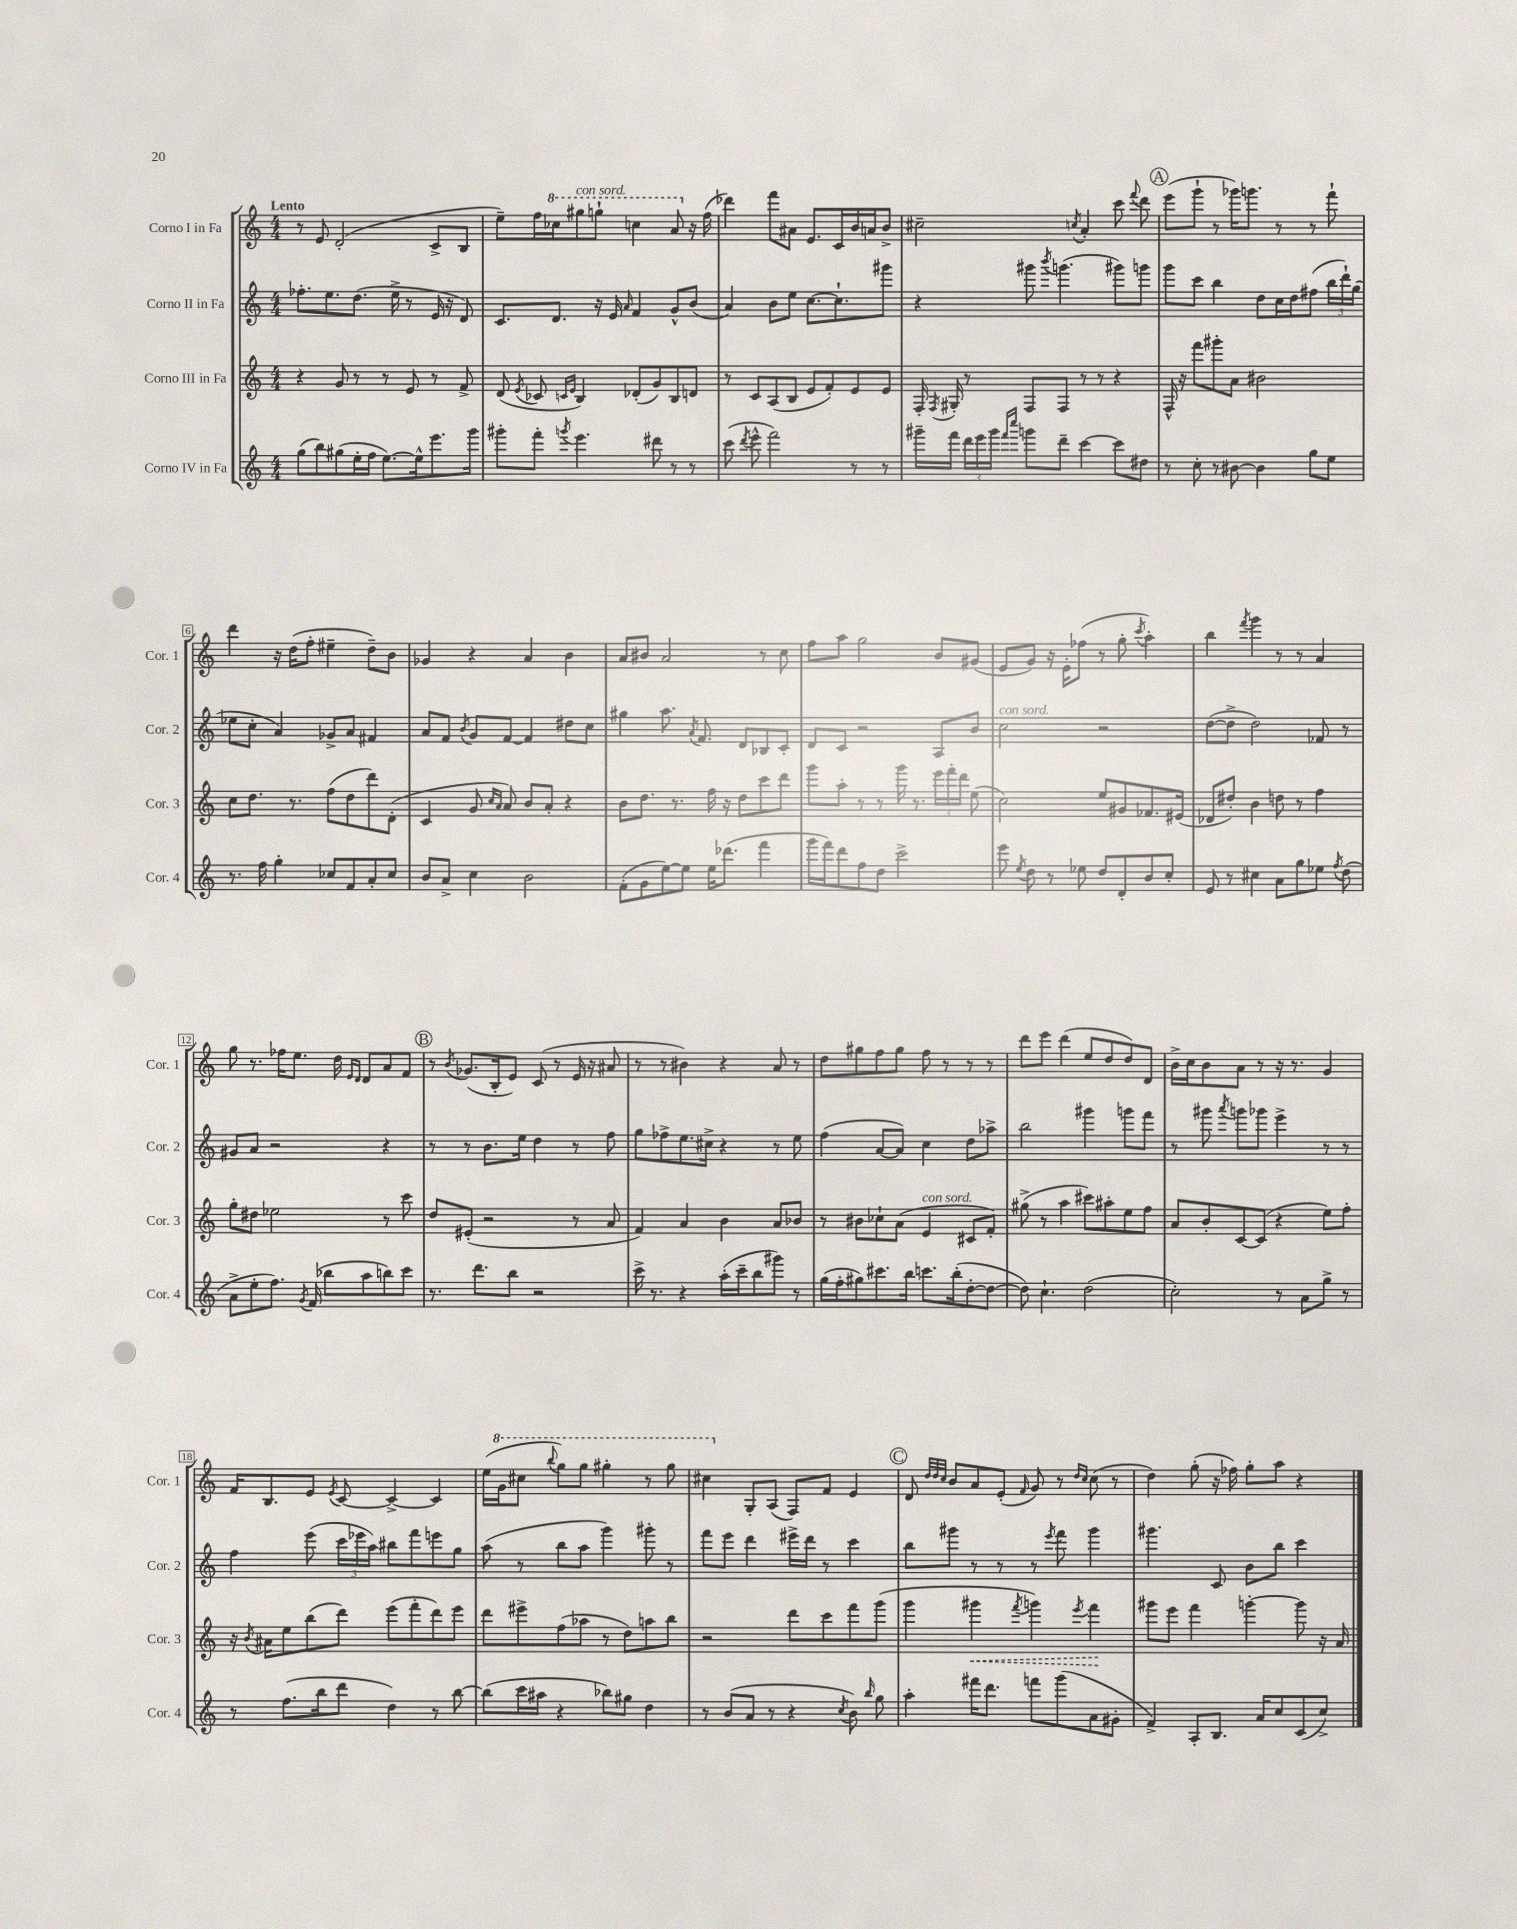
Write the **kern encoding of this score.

**kern	**kern	**kern	**kern
*staff4	*staff3	*staff2	*staff1
*clefG2	*clefG2	*clefG2	*clefG2
*k[]	*k[]	*k[]	*k[]
*M4/4	*M4/4	*M4/4	*M4/4
(8gg\L	4r	8.ff-'\L	8r
8bb\)	.	.	8e/
.	.	8.ee\	.
(8gg#\	8g/	.	(2d'/
16ee'\L	8r	(8.dd\J	.
16ff\JJ	.	.	.
[8.ee\L)	8r	.	.
.	.	16ee^\	.
.	8e/	8r	.
16ee^^\]k	.	.	.
8.eee\	8r	16e/	8c^/L
.	.	16r	.
.	8f^/	8d/)	8B/J
16ggg\Jk	.	.	.
=	=	=	=
8ggg#'\L	(8d/	8.c/L	8ee~\L)
.	8qe/	.	.
8fff'\J	8c-/	.	16ff\L
.	.	8.d/J	16ccc-\J
.	16qqc/LL	.	.
8qggg/	16qqe/JJ	.	.
4.eee\	4B/)	.	8ggg#\
.	.	16r	8ggg`\J
.	.	16e/	.
.	.	16qqa/	.
.	(8d-'/L	4f/	4ccc\
8ddd#\	8g/)	.	.
8r	8B/	8g^^/L	8aa/
8r	8d/J	(8b/J	16r
.	.	.	(16ff\
=	=	=	=
(8ccc\	8r	4a/)	4ddd-\)
8qddd/	.	.	.
8eee^^\	8c/L	.	.
2fff\)	(8A/	8b\L	8fff\L
.	8B/J	8ee\J	8a#\J
.	8e/L	[8.cc\L	8.e/L
.	8f'/)	.	.
.	.	8.cc`\]	16c/L
8r	8e/	.	16b/
.	.	.	16a/J
8r	8e/J	8ggg#\J	8b^/J
=	=	=	=
16ggg#~\LL	16F'/	4r	2cc#~\
.	8qF/	.	.
16fff\JJ	16G#'/	.	.
24ddd\LL	8r	.	.
24eee\	.	.	.
24ggg#\JJ	.	.	.
16qqfff/LL	.	.	.
16qqcccc/JJ	.	.	.
8ggg\L	8F/L	8ggg#\	.
.	.	8qbbb/	.
8ddd~\J	8F/J	(4.ggg\	.
.	.	.	8qcc/
[4ccc\	8r	.	4a'/
.	8r	.	.
8ccc\]L	4r	8ggg#\L)	8ccc\
.	.	.	8qqfff/
8dd#\J	.	8ggg\J	8ddd\
=	=	=	=
8r	16F^^/	8ggg\L	(8eee\L
.	16r	.	.
8cc'\	8fff\L	8ccc\J	8ggg`\J
8r	8ggg#'\	4bb\	8r
[8b#\	8a\J	.	16ggg-\LK)
.	.	.	8.ggg\J
4b#\]	2b#\	8dd\L	.
.	.	16cc\L	8r
.	.	16dd\J	.
8gg\L	.	(8ff#\J	8r
8ee\J	.	24bb\LL	8fff`\
.	.	24ddd`\)	.
.	.	(24gg\JJ	.
=	=	=	=
8.r	8cc\L	8ee-\L	4ddd\
.	8.dd\J	8cc'\J	.
16ff\	.	.	.
4gg'\	.	4a/)	16r
.	8.r	.	(16dd\LK
.	.	.	8ff'\J
8cc-/L	(8ff\L	8g-^/L	4ee#~\
8f/	8dd\	8a/J	.
8a'/	8ddd\)	4f#/	8dd~\L)
8cc-/J	(8d'\J	.	8b\J
=	=	=	=
8b/L	4c/	8a/L	4g-/
8a^/J	.	8f/J	.
.	.	8qb/	.
4cc\	8g/	8g/L	4r
.	16qqcc/LL	.	.
.	16qqa/JJ	.	.
.	8a/)	[8f/J	.
2b\	8b/L	4f/]	4a/
.	8a'/J	.	.
.	4r	8dd#\L	4b\
.	.	8cc\J	.
=	=	=	=
(8f'\L	8b\L	4gg#\	8a/L
8g\	8.dd\J	.	8b#/J
[8ee\)	.	8.aa\	2a/
.	8.r	.	.
8ee\]J	.	.	.
.	.	8qa/	.
.	.	8.f/	.
16ee\LK	16ff\	.	.
(8.ddd-\J	16r	.	.
.	8dd\L	8d/L	.
4fff\	8ccc\	8B-/	8r
.	8ddd\J	8c'/J	8cc\
=	=	=	=
16ggg\LL	8ggg\L	8d/L	8ff\L
16fff\J)	.	.	.
8ddd\	8aa'\J	8c/J	8aa\J
8ff\	8r	2r	2gg\
8dd\J	8r	.	.
2ccc^\	16ggg\	.	.
.	8.r	.	.
.	24eee\LL	8A/L	8b/L
.	24fff'\	.	.
.	24ddd\JJ	.	.
.	(8ee\	8b/J	(8g#/J
=	=	=	=
8eee\	2cc\)	2cc\	8e/L
8qee/	.	.	.
8dd\	.	.	8g/J)
8r	.	.	16r
.	.	.	16e'\LK
8ee-\	.	.	(8ff-\J
8dd/L	8ee/L	2r	8r
8d'/	8g#/	.	8gg'\
.	.	.	8qccc/
8b/	8.f-/	.	4aa'\)
8cc'/J	.	.	.
.	(16e#/Jk	.	.
=	=	=	=
8e/	8d-/L	([8dd\L	4bb\
8r	8dd#'/J)	8dd^\]J	.
.	.	.	8qfff/
4cc#\	4b\	2dd\)	4ggg\
8a\L	8dd\	.	8r
8gg\	8r	.	8r
8ee-\J	4ff\	8f-/	4a/
8qff/	.	.	.
(8dd\	.	8r	.
=	=	=	=
8a^\L	8gg'\L	8g#/L	8gg\
8ee'\	8dd#\J	8a/J	8.r
8.ff\J)	2ee-\	2r	.
.	.	.	16ff-\LK
.	.	.	8.ee\J
8qg/	.	.	.
(16f/	.	.	.
8bb-\L	.	.	.
.	.	.	16dd\
.	.	.	16qqe/LL
.	.	.	16qqd/JJ
8aa\	.	.	8d/L
8bb\)	8r	4r	8a/
8ccc\J	8ccc\	.	8f/J
=	=	=	=
8.r	8dd/L	8r	8r
.	.	.	8qb/
.	(8e#'/J	8r	(8.g-/L
8.ddd\L	.	.	.
.	2r	8.b\L	.
.	.	.	16B'/k
8bb\J	.	.	8e/J)
.	.	16ee\Jk	.
2r	.	4dd\	(8c/
.	.	.	8r
.	8r	8r	16e/
.	.	.	16r
.	8a/	8ff\	8a#/
=	=	=	=
16ccc^\	4f/)	8gg\L	8r
8.r	.	.	.
.	.	8ff-^\	8r
4r	4a/	8.ee\	4b#\)
.	.	16cc#^\Jk	.
(16aa'\LL	4b\	4r	4r
16ccc~\J	.	.	.
8bb\	.	.	.
8ggg#\J)	8a/L	8r	8a/
8r	8b-/J	8ee\	8r
=	=	=	=
(16gg\LL	8r	(4ff\	8dd\L
16ff'\J	.	.	.
8gg#\)	8b#\L	.	8gg#\
8.ccc#\	8cc-`\	[8a/L	8ff\
.	(8a\J	8a/]J)	8gg#\J
16bb\Jk	.	.	.
8.ccc\L	4e/	4cc\	8ff\
.	.	.	8r
(16bb'\k	.	.	.
[8dd'\	8c#/L	8dd\L	8r
8dd\_J	8f'/J)	8aa-^\J	8r
=	=	=	=
8dd\])	(8gg#^\	2bb\	8ddd\L
4.cc`\	8r	.	8eee\J
.	4aa\	.	(4ddd\
(2dd\	8ccc#\L)	4ggg#\	8ee/L
.	8aa#'\	.	8dd/
.	8ee\	8ggg\L	8dd/)
.	8ff\J	8fff\J	8d/J
=	=	=	=
2cc'\)	8a/L	8r	16b^\LL
.	.	.	16cc\J
.	8b'/	8ggg#\	8b\
.	.	8qaaa/	.
.	[8c/	8ggg\L	8a\J
.	(8c/]J	8ggg-\J	8r
8r	4r	4eee^\	16r
.	.	.	8.r
8a\L	.	.	.
8gg^\J	8ee\L)	8r	4g/
8r	8ff'\J	8r	.
=	=	=	=
8r	16r	4ff\	16f/LK
.	8qb/	.	.
.	16a#\LK	.	8.B/
(8.ff\L	8ee\	.	.
.	(8bb\	(8eee\	8e/J
16bb\k	.	.	.
.	.	.	8qe/
8ddd\J	8ddd\J)	24ccc\LL	[8c/
.	.	24eee-\	.
.	.	24aa\JJ)	.
4dd\)	(8eee\L	8bb#\L	4c^/_
.	8fff'\	8fff\	.
8r	8ddd\)	8eee\	4c/]
[8bb\	8eee\J	8gg\J	.
=	=	=	=
(8bb\]L	8ddd\L	(8aa\	(16ee\LL
.	.	.	16gg\J
16ccc\L	8eee#^\	8r	8ccc#\J
16aa#\JJ	.	.	.
.	.	.	8qqbbb/
4r	(8ff\	8bb\L	8ggg\L)
.	8aa-\J	8aa\J	8ggg\J
8bb-\L)	8r	4ggg\)	4ggg#'\
8gg#\J	8dd\L)	.	.
4dd\	8aa\	8ggg#'\	8r
.	8bb\J	8r	8ggg#\
=	=	=	=
8r	2r	8fff\L	4ccc#\
(8b/L	.	8eee\J	.
8a/J	.	4ddd\	8G'/L
8r	.	.	(8A/J
4r	8ddd\L	16eee#^\LL	8F/L)
.	.	16ddd\JJ	.
.	8ccc\	8r	8f/J
8qcc/	.	.	.
8b\)	8fff\	4ccc\	4e/
16qqbb/	.	.	.
8gg\	(8ggg\J	.	.
=	=	=	=
4aa'\	4ggg\	8bb\L	8d/
.	.	.	32qqdd/LLL
.	.	.	32qqdd/
.	.	.	32qqcc/JJJ
.	.	8ggg#\J	8b/L
16fff#\LK	4ggg#\	8r	8a/
8.ddd\J	.	.	.
.	.	8r	(8e'/J
.	8qfff/	.	16qqf/
8fff\L	4ggg\)	8r	8g/)
.	.	8qeee/	.
(8ggg\	.	8fff\	8r
.	.	.	16qqdd/LL
.	8qeee/	.	16qqcc/JJ
8a\	4fff\	4ggg#\	(8cc\
8g#'\J	.	.	8r
=	=	=	=
4f^/)	8ggg#\L	4.ggg#\	4dd\)
.	8eee\J	.	.
8A'/L	4fff\	.	(8gg'\
8.B/J	.	8c/	16r
.	.	.	16ff-\)
.	[4ggg'\	8b\L	8gg'\L
16a/LK	.	.	.
8cc/	.	8bb\J	8aa\J
(8c/	8ggg\]	4ccc\	4r
8cc^/J)	16r	.	.
.	16a/	.	.
==	==	==	==
*-	*-	*-	*-
